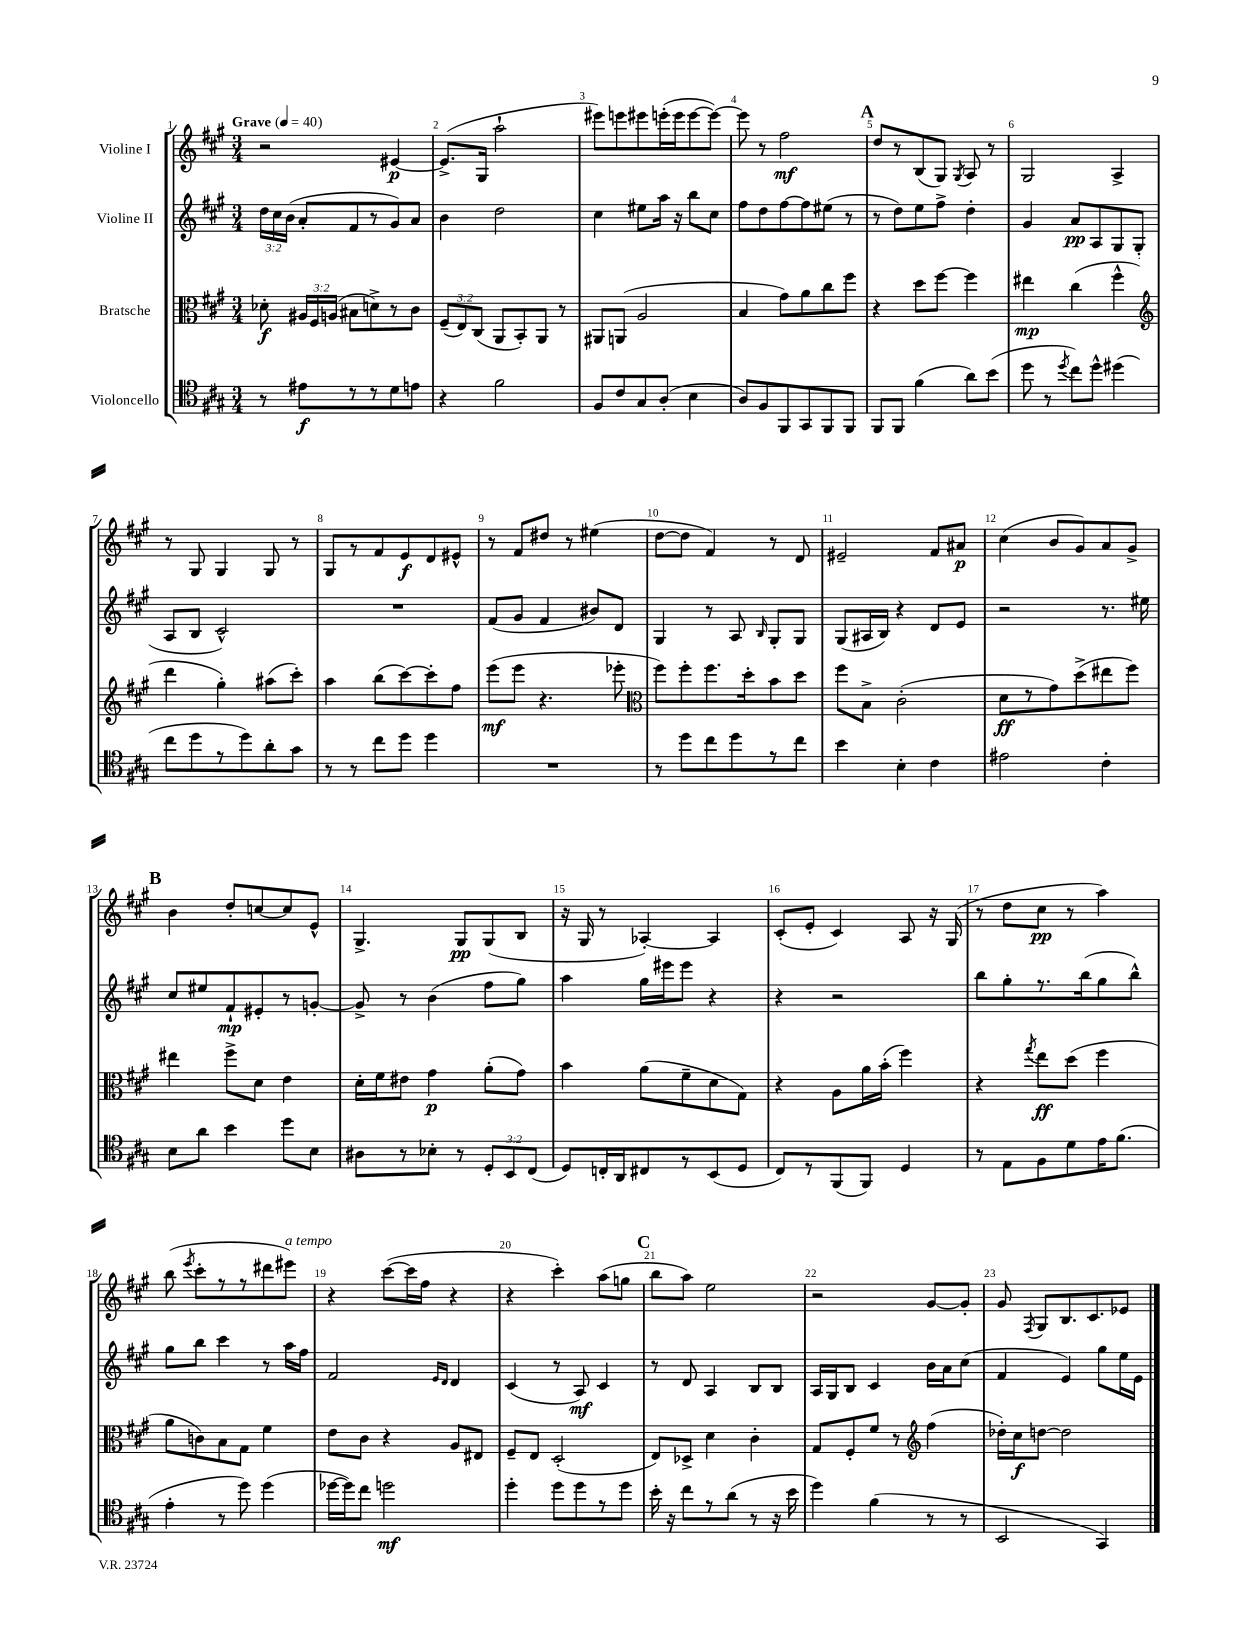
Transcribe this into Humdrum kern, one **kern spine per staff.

**kern	**kern	**kern	**kern
*staff4	*staff3	*staff2	*staff1
*clefC4	*clefC3	*clefG2	*clefG2
*k[f#c#g#]	*k[f#c#g#]	*k[f#c#g#]	*k[f#c#g#]
*M3/4	*M3/4	*M3/4	*M3/4
*MM40	*MM40	*MM40	*MM40
8r	8d-'\	24dd\LL	2r
.	.	24cc#\	.
.	.	(24b\JJ	.
8e#\L	24A#/LL	8a'/L	.
.	24F#/	.	.
.	(24A/JJ	.	.
8r	8B#\L	8f#/	.
8r	8d^\)	8r	.
8d\	8r	8g#/)	[4e#/
8e\J	8c#\J	8a/J	.
=	=	=	=
4r	(12F#~/L	4b\	(8.e#^/]L
.	12E/)	.	.
.	(12C#/J	.	.
.	.	.	16G#/Jk
2f#\	8AA/L	2dd\	2aa`\
.	8BB'/)	.	.
.	8AA/J	.	.
.	8r	.	.
=	=	=	=
8F#/L	8AA#/L	4cc#\	8eee#\L)
8c#/	(8AA/J	.	8eee\
8G#/	2A/	8ee#\L	8eee#\
(8A'/J	.	16aa\Jk	(16eee'\L
.	.	16r	16eee\J
4B\	.	8bb\L	[8eee\
.	.	8cc#\J	8eee\_J)
=	=	=	=
8A/L)	4B/	8ff#\L	8eee\]
8F#/	.	8dd\	8r
8FF#/	8g#\L)	[8ff#\	2ff#\
8GG#/	8a\	8ff#\]	.
8FF#/	8cc#\	(8ee#\J	.
8FF#/J	8ff#\J	8r	.
=	=	=	=
8FF#/L	4r	8r	8dd/L
8FF#/J	.	8dd\L)	8r
(4f#\	8dd\L	8ee\	(8B/
.	[8ff#\J	8ff#^\J	8G#/J)
.	.	.	8qG#/
8a\L)	4ff#\]	4dd'\	8A/
(8b\J	.	.	8r
=	=	=	=
8dd\	4ee#\	4g#/	2G#/
8r	.	.	.
8qdd/	.	.	.
8cc#\L)	(4cc#\	8a/L	.
8dd^^\J	.	8A/	.
(4dd#\	4ff#^^\	8G#/	4A^/
.	.	(8G#'/J	.
=	=	=	=
*	*clefG2	*	*
8cc#\L	4ddd\	8A/L	8r
8dd\	.	8B/J	8G#/
8r	4gg#'\)	2c#^^/)	4G#/
8dd\)	.	.	.
8a'\	(8aa#\L	.	8G#/
8g#\J	8ccc#'\J)	.	8r
=	=	=	=
8r	4aa\	2.r	8G#/L
8r	.	.	8r
8cc#\L	(8bb\L	.	8f#/
8dd\J	[8ccc#\)	.	8e/
4dd\	8ccc#'\]	.	8d/
.	8ff#\J	.	8e#^^/J
=	=	=	=
2.r	(8eee\L	(8f#/L	8r
.	8eee\J	8g#/J	8f#/L
.	4.r	4f#/	8dd#/J
.	.	.	8r
.	.	8b#/L)	(4ee#\
.	8eee-'\	8d/J	.
=	=	=	=
*	*clefC3	*	*
8r	8ff#\L)	4G#/	[8dd\L
8dd\L	8ff#'\	.	8dd\]J
8cc#\	8.ff#\	8r	4f#/)
8dd\	.	8A/	.
.	16dd'\k	.	.
.	.	16qqB/	.
8r	8b\	8G#'/L	8r
8cc#\J	8dd\J	8G#/J	8d/
=	=	=	=
4b\	8ff#\L	(8G#/L	2e#~/
.	8B^\J	16A#/L	.
.	.	16B/JJ)	.
4B'\	(2c#'\	4r	.
4c#\	.	8d/L	8f#/L
.	.	8e/J	8a#/J
=	=	=	=
2e#\	8d\L	2r	(4cc#\
.	8r	.	.
.	8g#\)	.	8b/L
.	(8dd^\	.	8g#/)
4c#'\	8ee#\	8.r	8a/
.	8ff#\J)	.	8g#^/J
.	.	16ee#\	.
=	=	=	=
8B\L	4ee#\	8cc#/L	4b\
8a\J	.	8ee#/	.
4b\	8ff#^\L	8f#`/	8dd'/L
.	8d\J	8e#'/	[8cc/
8dd\L	4e\	8r	8cc/]
8B\J	.	[8g'/J	8e^^/J
=	=	=	=
8A#\L	16d'\LL	8g^/]	4.G#^/
.	16f#\J	.	.
8r	8e#\J	8r	.
8B-'\J	4g#\	(4b\	.
8r	.	.	8G#/L
12D'/L	(8a'\L	8ff#\L	(8G#/
12BB/	.	.	.
.	8g#\J)	8gg#\J)	8B/J
(12C#/J	.	.	.
=	=	=	=
8D/L)	4b\	4aa\	16r
.	.	.	16G#/
16C'/L	.	.	8r
16AA/J	.	.	.
8C#/	(8a\L	16gg#\LL	[4A-'/)
.	.	16eee#\J	.
8r	8f#~\	8eee#\J	.
(8BB/	8d\	4r	4A-/]
8D/J	8G#\J)	.	.
=	=	=	=
8C#/L)	4r	4r	(8c#'/L
8r	.	.	8e'/J
(8FF#/	8A\L	2r	4c#/)
8FF#/J)	16a\L	.	.
.	(16b'\JJ	.	.
4D/	4ff#\)	.	8A/
.	.	.	16r
.	.	.	(16G#/
=	=	=	=
8r	4r	8bb\L	8r
8E\L	.	8gg#'\	8dd\L
.	8qgg#/	.	.
8F#\	8ee\L	8.r	8cc#\J
8d\	(8dd\J	.	8r
.	.	(16bb\k	.
16e\K	4ff#\	8gg#\	4aa\)
(8.f#\J	.	.	.
.	.	8bb^^\J)	.
=	=	=	=
4e'\	8a\L	8gg#\L	(8bb\
.	.	.	8qeee/
.	8c\)	8bb\J	8ccc#'\L
8r	8B\	4ccc#\	8r
8dd\)	8G#\J	.	8r
(4dd\	4f#\	8r	8ddd#\
.	.	16aa\LL	8eee#\J)
.	.	16ff#\JJ	.
=	=	=	=
[16dd-\LL	8e\L	2f#/	4r
16dd-\]J)	.	.	.
8cc#\J	8c#\J	.	.
2dd\	4r	.	([8ccc#\L
.	.	.	16ccc#\]L
.	.	.	16ff#\JJ
.	.	16qqe/LL	.
.	.	16qqd/JJ	.
.	8A/L	4d/	4r
.	8E#/J	.	.
=	=	=	=
4dd'\	8F#~/L	(4c#/	4r
.	8E/J	.	.
8dd\L	(2D'/	8r	4ccc#'\)
8dd\	.	8A/)	.
8r	.	4c#/	(8aa\L
8dd\J	.	.	8gg\J
=	=	=	=
16b'\	8E/L)	8r	8bb\L
16r	.	.	.
8cc#\L	8D-^/J	8d/	8aa\J)
8r	4d\	4A/	2ee\
(8a\J	.	.	.
8r	4c#'\	8B/L	.
16r	.	8B/J	.
16b\	.	.	.
=	=	=	=
4dd\)	8G#/L	16A/LL	2r
.	.	16G#/J	.
.	8F#'/	8B/J	.
(4f#\	8f#/J	4c#/	.
.	8r	.	.
*	*clefG2	*	*
8r	(4ff#\	16b\LL	[8g#/L
.	.	16a\J	.
8r	.	(8cc#\J	8g#'/]J
=	=	=	=
2BB/	16dd-'\LL)	4f#/	8g#/
.	16cc#\J	.	.
.	.	.	8qF#/
.	[8dd\J	.	8G#/L
.	2dd\]	4e/)	8.B/
.	.	.	8.c#/
4GG#/)	.	8gg#\L	.
.	.	16ee\L	8e-/J
.	.	16e\JJ	.
==	==	==	==
*-	*-	*-	*-
